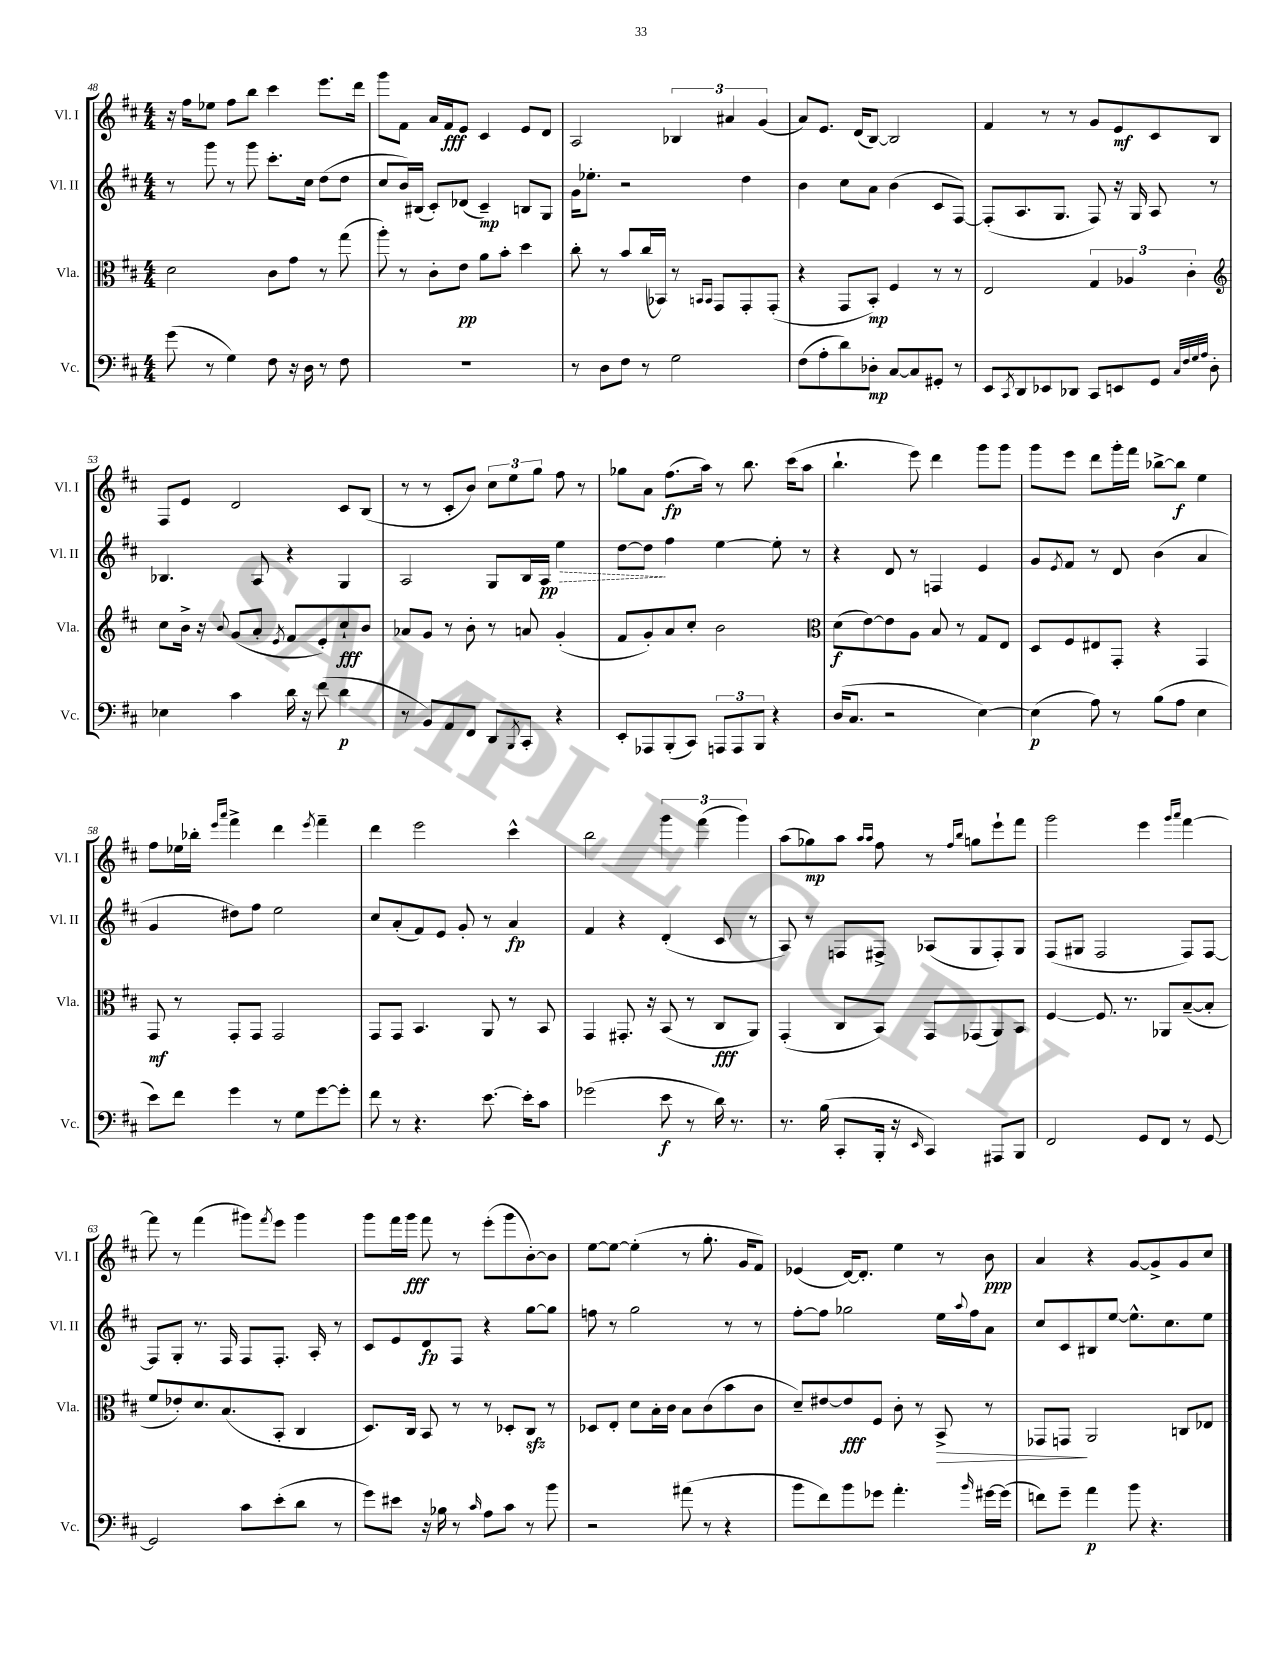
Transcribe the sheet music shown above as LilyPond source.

<<
\new StaffGroup <<
\new Staff = "s0" \with { instrumentName = "Vl. I" shortInstrumentName = "Vl. I" } {
    \clef treble \key d \major \numericTimeSignature \time 4/4
    r16 fis''16 ees''8 fis''8 b''8 cis'''4 e'''8. d'''16 |
    g'''8 fis'8 a'16 fis'16\fff e'8 cis'4 e'8 d'8 |
    a2 \tuplet 3/2 { bes4 ais'4 g'4( } |
    a'8) e'8. d'16( b8~) b2 |
    fis'4 r8 r8 g'8 e'8\mf cis'8 b8 |
    fis8 e'8 d'2 cis'8 b8( |
    r8 r8 cis'8-. b'8) \tuplet 3/2 { cis''8 e''8 g''8 } fis''8 r8 |
    ges''8 a'8 fis''8.\fp( a''16) r8 b''8. cis'''16( a''8 |
    b''4.-! e'''8) d'''4 g'''8 g'''8 |
    g'''8 e'''8 d'''8 g'''16-. fis'''16 bes''8~-> bes''8\f e''4 |
    fis''8 ees''16 bes''16-. \grace { e'''16 a'''16 } fis'''4-> d'''4 \acciaccatura { e'''8 } fis'''4-- |
    d'''4 e'''2 cis'''4-^ |
    b''2 \tuplet 3/2 { g'''4 fis'''4( g'''4) } |
    a''8( ges''8\mp) a''8 \grace { a''16 a''16 } fis''8 r8 \grace { fis''16 b''16 } g''8 e'''8-! fis'''8 |
    g'''2 e'''4 \grace { g'''16 a'''16 } fis'''4~ |
    fis'''8 r8 fis'''4( gis'''8) \acciaccatura { fis'''8 } e'''8 gis'''4 |
    g'''8 fis'''16 g'''16\fff fis'''8 r8 e'''8-.( g'''8 b'8~-.) b'8 |
    e''8~ e''8~ e''4-.( r8 g''8.-. g'16 fis'8) |
    ees'4( d'16~) d'8.-. e''4 r8 b'8\ppp |
    a'4 r4 g'8~ g'8-> g'8 cis''8 \bar "|." |
}
\new Staff = "s1" \with { instrumentName = "Vl. II" shortInstrumentName = "Vl. II" } {
    \clef treble \key d \major \numericTimeSignature \time 4/4
    r8 g'''8 r8 g'''8 cis'''8.-. cis''16 d''8( d''8 |
    cis''8 b'16) bis16( cis'8-.) des'8( cis'4--\mp) b8 g8 |
    g'16 ees''8.-. r2 d''4 |
    b'4 cis''8 a'8 b'4( cis'8 fis8~) |
    fis8-.( a8. g8. fis8) r16 g16 a8 r8 |
    bes4. a8 r4 g4 |
    a2 g8 b16 \once \override Hairpin.style = #'dashed-line a16\pp\> e''4 |
    d''8~ d''8\! fis''4 e''4~ e''8-. r8 |
    r4 d'8 r8 f4 e'4 |
    g'8 \acciaccatura { e'8 } fis'8 r8 d'8 b'4( a'4 |
    g'4 dis''8) fis''8 e''2 |
    cis''8 a'8-.( fis'8) e'8 g'8-. r8 a'4\fp |
    fis'4 r4 d'4-.( cis'8 r8 |
    a8) r8 f8 fis8-> aes8( g8 fis8-.) g8 |
    fis8( gis8 fis2 fis8) fis8~ |
    fis8 g8-. r8. fis16 fis8 fis8.-. a16-. r8 |
    cis'8 e'8 d'8\fp fis8 r4 g''8~ g''8 |
    f''8 r8 g''2 r8 r8 |
    fis''8~-. fis''8 ges''2 e''16 \appoggiatura { a''8 } fis''16 a'8 |
    cis''8 cis'8 bis8 e''8~ e''8.-^ cis''8. e''8 \bar "|." |
}
\new Staff = "s2" \with { instrumentName = "Vla." shortInstrumentName = "Vla." } {
    \clef alto \key d \major \numericTimeSignature \time 4/4
    d'2 cis'8 g'8 r8 g''8( |
    a''8-.) r8 cis'8-. e'8\pp a'8 b'8-. d''4 |
    cis''8-. r8 b'8 cis''16( bes,16) r8 \grace { b,16 b,16 } g,8 g,8-. g,8-.( |
    r4 g,8 b,8-.\mp) fis4 r8 r8 |
    e2 \tuplet 3/2 { g4 aes4 cis'4-. } |
    \clef treble cis''8 b'16-> r16 \appoggiatura { b'8 } g'8( a'8-. \acciaccatura { e'8 } fis'8 e'8-.) cis''8-!\fff b'8 |
    aes'8 g'8 r8 b'8-. r8 a'8 g'4-.( |
    fis'8 g'8-.) a'8 cis''8-. b'2 |
    \clef alto d'8\f( e'8~) e'8 a8 b8 r8 g8 e8 |
    d8 fis8 eis8 g,8-. r4 g,4 |
    g,8\mf r8 g,8-. g,8 g,2 |
    g,8 g,8 b,4. a,8 r8 b,8 |
    g,4 gis,8.-. r16 b,8( r8 cis8\fff a,8) |
    g,4-.( cis8 b,8) g,8 ges,8( a,8) b,8 |
    fis4~ fis8. r8. aes,8 b8~--( b8-. |
    fis'8 ees'8-.) d'8. b8.( b,8-. cis4 |
    d8.) cis16 b,8 r8 r8 des8-. cis8\sfz r8 |
    des8 e8-. d'8 b16-. cis'16 b8 cis'8( b'8 cis'8 |
    d'8--) eis'8~ eis'8\fff fis8 cis'8-. r8 b,8->\> r8 |
    ges,8 g,8\! a,2 c8 ees8 \bar "|." |
}
\new Staff = "s3" \with { instrumentName = "Vc." shortInstrumentName = "Vc." } {
    \clef bass \key d \major \numericTimeSignature \time 4/4
    g'8( r8 g4) fis8 r16 d16 r8 fis8 |
    R1 |
    r8 d8 fis8 r8 g2 |
    fis8( a8-. d'8) des8-.\mp cis8~ cis8 gis,8-. r8 |
    e,8 \acciaccatura { cis,8 } d,8 ees,8 des,8 cis,8 e,8 g,8 \grace { cis32 fis32 g32 a32 } d8-. |
    ees4 cis'4 d'16 r16 fis'8( d'4\p |
    r8 b,8) a,8 fis,8 d,8 \acciaccatura { b,,8 } cis,8-. r4 |
    e,8-. aes,,8 b,,8-.( cis,8) \tuplet 3/2 { a,,8 a,,8 b,,8 } r4 |
    d16( cis8. r2 e4~) |
    e4\p( a8) r8 b8( a8 e4 |
    e'8) fis'8 g'4 r8 g8 g'8~ g'8-. |
    fis'8 r8 r4. e'8.~ e'16-. cis'8 |
    ges'2( e'8\f r8 d'16) r8. |
    r8. b16( cis,8-. b,,16-. r16 \grace { e,16 } cis,4) ais,,8 b,,8 |
    fis,2 g,8 fis,8 r8 g,8~ |
    g,2 cis'8 e'8-.( d'8 r8 |
    g'8) eis'8 r16 bes16 r8 \grace { cis'16 } a8 cis'8 r8 b'8 |
    r2 ais'8( r8 r4 |
    b'8 fis'8) b'8 ges'8 a'4.-. \grace { b'16 } gis'16~ gis'16( |
    f'8) g'8-- a'4\p b'8 r4. \bar "|." |
}
>>
>>
\layout { \context { \Score currentBarNumber = #48 } }
